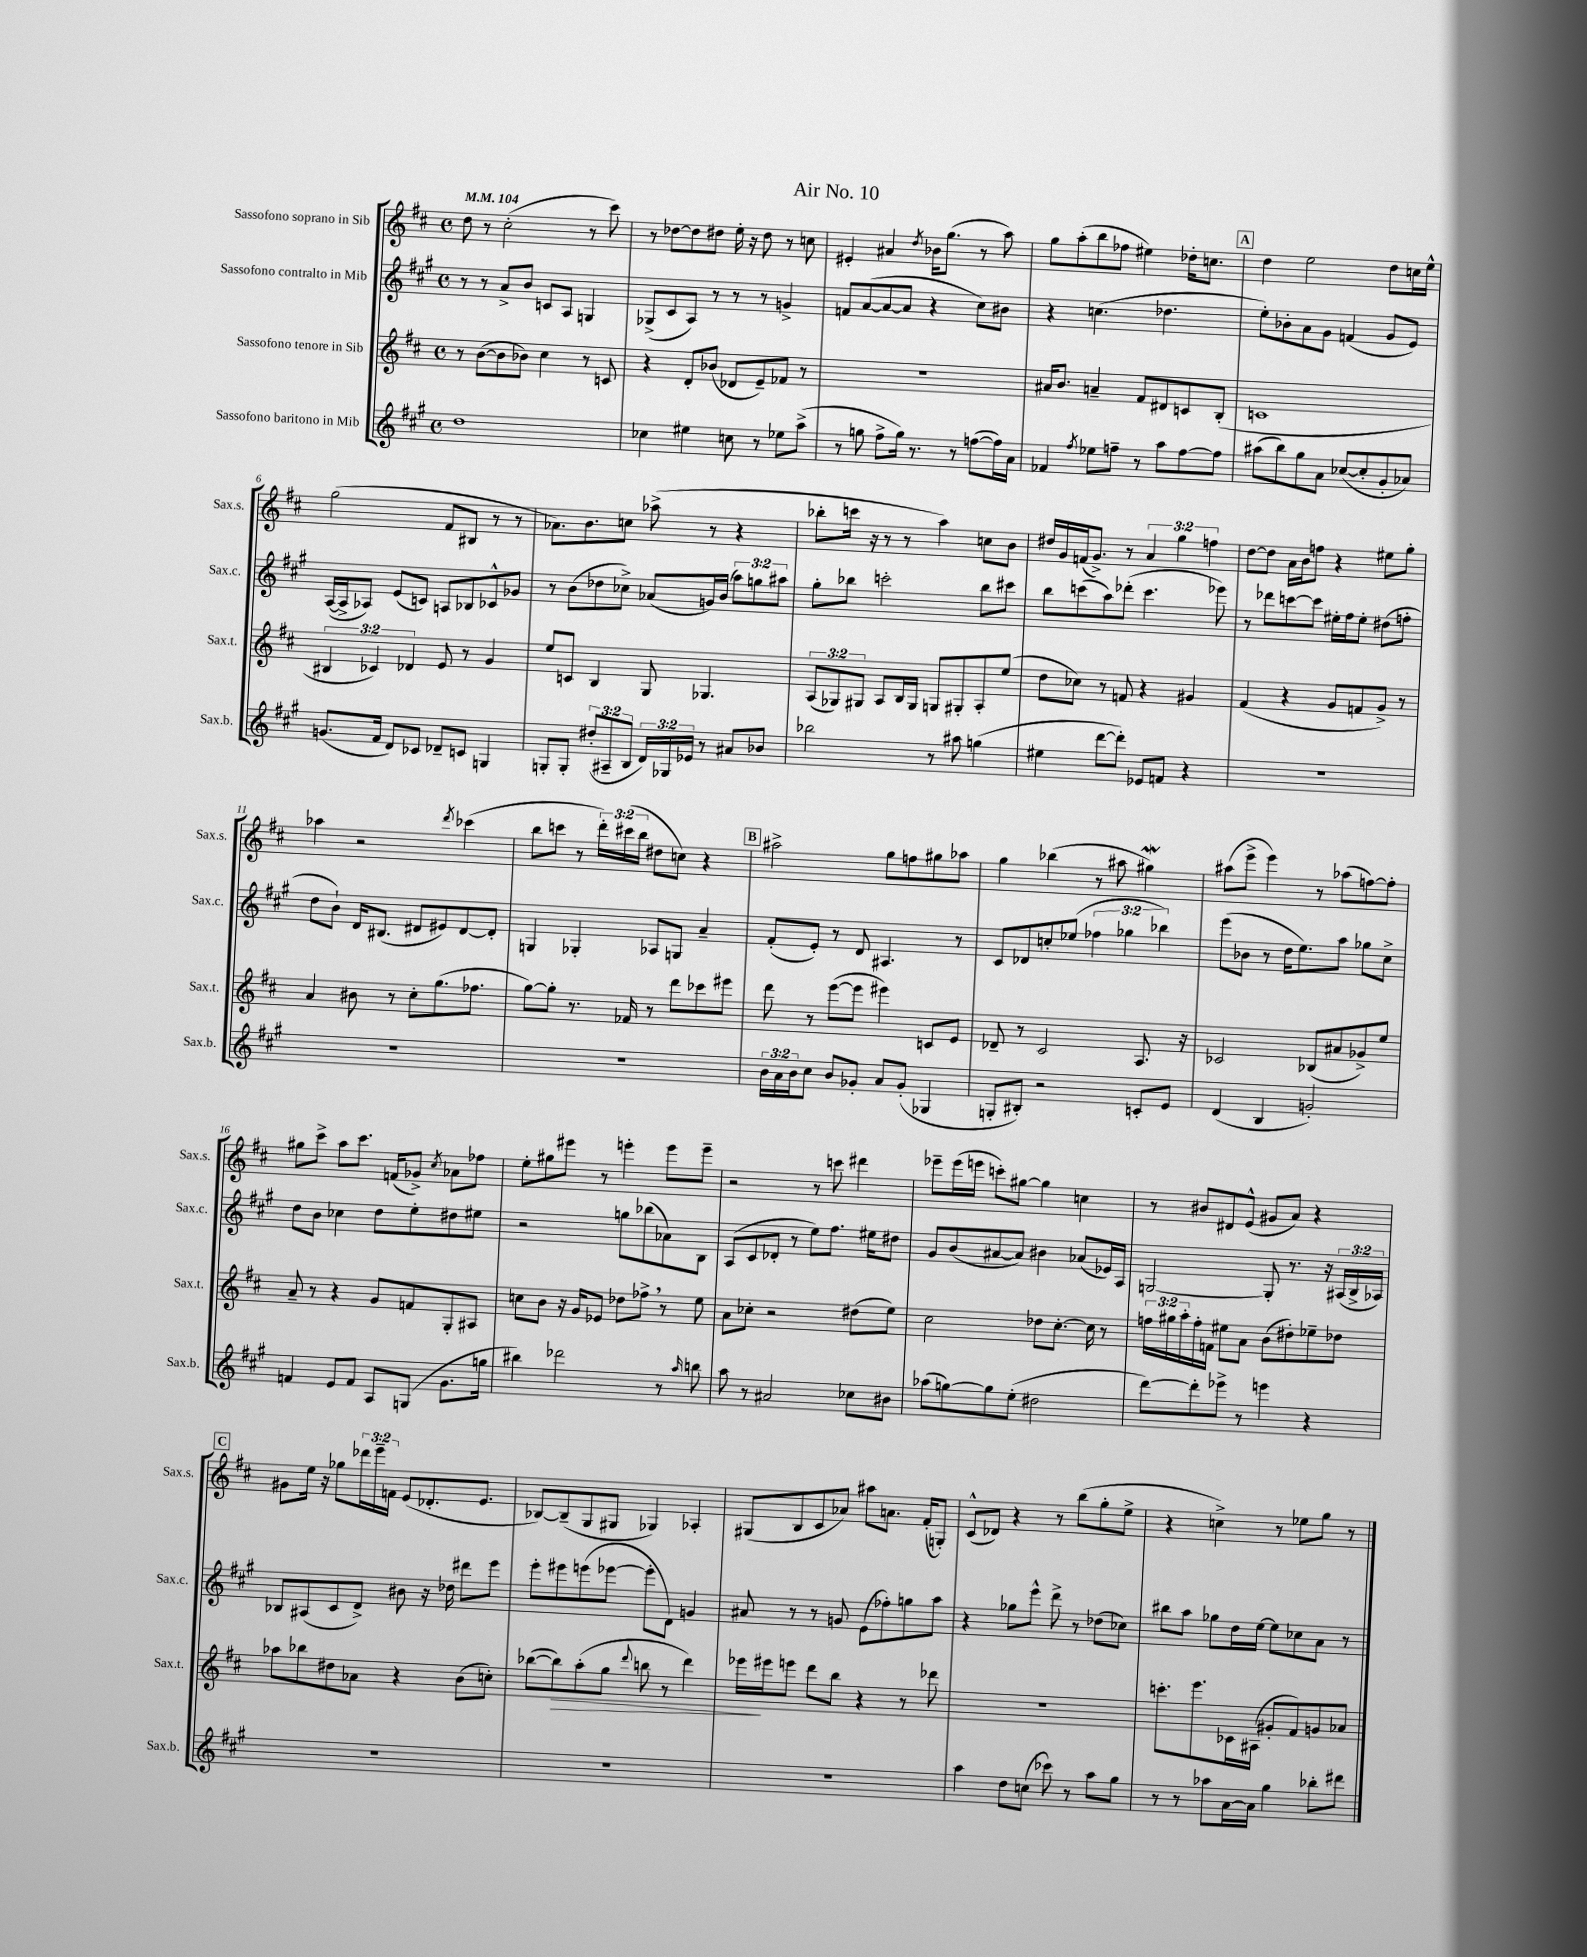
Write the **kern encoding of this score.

**kern	**kern	**kern	**kern
*staff4	*staff3	*staff2	*staff1
*clefG2	*clefG2	*clefG2	*clefG2
*k[f#c#g#]	*k[f#c#]	*k[f#c#g#]	*k[f#c#]
*M4/4	*M4/4	*M4/4	*M4/4
*met(c)	*met(c)	*met(c)	*met(c)
*MM104	*MM104	*MM104	*MM104
1dd	8r	8r	8dd
.	([8b	8r	8r
.	8b]	8a^	(2cc#'
.	8b-)	8b	.
.	4cc#	8c	.
.	.	8A	.
.	8r	4G	8r
.	8c	.	8ccc#)
=	=	=	=
4cc-	4r	(8G-^	8r
.	.	8c#	[8dd-
4ee#	8d'	8A)	8dd-]
.	(8b-	8r	8dd#
8cc	8d-	8r	16ee'
.	.	.	16r
8r	8e~)	8r	8dd#
8ee-	8f-	4g^	8r
(8aa^	8r	.	8cc
=	=	=	=
8r	1r	8f	4e#'
8gg	.	([8a	.
8ff#^	.	8a_	4a#
16gg)	.	8a]	.
8.r	.	.	.
.	.	.	8qdd
.	.	4r	16b-
.	.	.	(8.gg
8r	.	.	.
([8ff	.	8cc#)	8r
16ff])	.	8b#	8aa)
16a	.	.	.
=	=	=	=
4f-	16a#	4r	8gg
.	8.b	.	.
.	.	.	(8aa'
8qff#	.	.	.
8ee-	4a~	(4.cc	8bb
8ff~	.	.	8ff-
8r	8f#	.	4ee#)
8aa	8d#	4.dd-	.
[8ff	8c	.	16dd-'
.	.	.	8.cc
8ff]	(8B'	.	.
=	=	=	=
(8aa#	1c	8ee')	4dd
8bb)	.	8b-'	.
8gg#	.	8a	2ee
8a	.	8g#	.
([8cc-	.	(4f	.
8cc-']	.	.	.
8g#'	.	8g#	8dd
8a-)	.	8e)	16cc
.	.	.	16ee^^
=	=	=	=
(8.g	6B#	([16A	(2gg
.	.	16A^]	.
.	.	8A-)	.
.	6c-)	.	.
16f#	.	.	.
8d)	.	(8e	.
.	6d-	.	.
8c-	.	8c)	.
8d-~	8e	8A	8f#
8c	8r	8B-	8B#
4G	4g	8c-^^	8r
.	.	8g-	8r
=	=	=	=
8G'	8ee	8r	8.a-)
8G'	8c	(8b	.
.	.	.	8.b
(12dd#'	4B	8dd-	.
12A#~	.	.	.
.	.	8cc-^)	8cc
12B	.	.	.
24d)	8G	(8a-	(8aa-^
24G-	.	.	.
24e-	.	.	.
8r	4.G-	16g)	8r
.	.	(16b	.
8a#	.	12aa)	4r
.	.	12gg	.
8b-	.	.	.
.	.	12aa#	.
=	=	=	=
2bb-	(12A	8gg#'	8bb-'
.	12G-)	.	.
.	.	8bb-	16ccc
.	12G#	.	.
.	.	.	16r
.	8A	2ccc'	8r
.	16B	.	8r
.	16G#	.	.
8r	8G	.	4aa)
8aa#	8G#'	.	.
(4gg	8A'	8bb-	8cc
.	(8ee	8ccc#	8b
=	=	=	=
4ee#	8dd	8bb	16dd#
.	.	.	16g
.	8cc-)	(8ccc	(16f
.	.	.	8.g^)
[8ddd	8r	8aa)	.
8ddd'])	8f	(8ddd-'	8r
8e-	4r	4.ccc	6a
8f	.	.	.
.	.	.	6gg
4r	4g#	.	.
.	.	.	6ff
.	.	8eee-)	.
=	=	=	=
1r	(4f#	8r	[8dd
.	.	8ddd-	8dd]
.	4r	[8ccc	16a
.	.	.	16b
.	.	8ccc]	8ff
.	8g	16ee#'	4r
.	.	16ff#	.
.	8f	8ee#'	.
.	8g^)	(8dd#	8ee#
.	8r	8ff'	8gg'
=	=	=	=
1r	4a	8dd	4aa-
.	.	8b`)	.
.	8b#	16d	2r
.	.	(8.B#	.
.	8r	.	.
.	8cc#'	8d#	.
.	(8.gg	8e#)	.
.	.	.	8qddd
.	.	[8d#	(4ccc-
.	8.ff-	.	.
.	.	8d#']	.
=	=	=	=
1r	[8gg)	4G	8bb
.	8gg']	.	8ccc
.	8.r	4G-'	8r
.	.	.	24ddd')
.	.	.	(24ccc#
.	16f-	.	.
.	.	.	24bb
.	8r	8A-	8dd#
.	8ddd	8G	8cc)
.	8ccc-	4a~	4r
.	8eee#	.	.
=	=	=	=
24b	8ddd	(8f#'	2aa#^
24a	.	.	.
24b	.	.	.
8cc#	8r	8e')	.
8b	([8eee	8r	.
8g-'	8eee]	8d	.
8a	4eee#)	4.A#	8gg
(8g-'	.	.	8ff
4G-	8c	.	8gg#
.	8e	8r	8aa-
=	=	=	=
8G'	8d-~	8c#	4gg
8B#')	8r	8d-	.
2r	2c#	8cc'	(4bb-
.	.	(8ee-	.
.	.	6ff-	8r
.	.	.	8aa#
.	.	6gg-	.
8c'	8.A	.	4gg#)
.	.	6bb-)	.
8e	.	.	.
.	16r	.	.
=	=	=	=
(4d	2c-	(8eee	(8aa#
.	.	8b-	8eee^
4B	.	8r	4eee)
.	.	16dd	.
.	.	8.ee)	.
2g')	(8B-	.	8r
.	8a#	8aa	(8aa-
.	8g-^)	8gg-	[8ff)
.	8ee	8cc#^	8ff']
=	=	=	=
4f	8a~	8dd	8gg#
.	8r	8b	8ccc#^
8e	4r	4cc-	8aa
8f	.	.	8.ccc#
8A	8g	8dd	.
.	.	.	(16f
(8G	8f	8ee'	8g-^)
.	.	.	8qcc#
8.g#	8G'	8dd#	8a-
.	8A#	8ee#	8ff-
16gg	.	.	.
=	=	=	=
4bb#)	8cc	2r	8ee'
.	8b	.	8gg#
2ddd-	16r	.	8eee#
.	16g	.	.
.	8e-	.	8r
.	8dd-	8gg	4eee'
.	8ff-^	(8bb-	.
8r	8r	8a-)	8eee
16qqaa	.	.	.
8bb	8ee	8B	8eee~
=	=	=	=
8aa	8a	(8A	2r
8r	8cc-'	8c#	.
2a#	2r	8d-'	.
.	.	8r	.
.	.	8ee)	8r
.	.	8.ff#	8ccc
8cc-	(8dd#	.	4ddd#
.	.	16ee#	.
8b#	8ee)	8dd#	.
=	=	=	=
(8aa-	2cc#	8g#	8eee-~
[8gg)	.	(8b	(16eee-
.	.	.	16eee
8gg]	.	[8a#	8ccc')
(8ee'	.	8a#])	[8gg#
2dd#	8dd-	4b#	4gg#]
.	[8.cc#'	.	.
.	.	(8a-	4cc
.	16cc#]	.	.
.	8r	16e-)	.
.	.	16A	.
=	=	=	=
[8ddd)	24ff	[2G	8r
.	24gg#	.	.
.	24aa'	.	.
8ddd']	16ff'	.	8b#
.	16f	.	.
8eee-^	8ee#	.	8d#
8r	8a	.	(8e^^
4eee	(8b	8G']	8g#
.	8dd#')	8.r	8a)
4r	8ee-~	.	4r
.	.	16r	.
.	8dd-	(24A#	.
.	.	24B^	.
.	.	24A-)	.
=	=	=	=
1r	8aa-	8B-	8g#
.	8bb-	(8A#	16ee
.	.	.	16r
.	8dd#	8c#	8gg-
.	8a-	8d^)	24ddd-
.	.	.	24eee~
.	.	.	24f
.	4r	8b#	(8e
.	.	16r	8.d-'
.	.	16dd-	.
.	(8b	8ddd#	.
.	.	.	8.e
.	8cc')	8eee	.
=	=	=	=
1r	([8bb-	8eee'	[8B-)
.	8bb-])	8eee#	(8B-~]
.	(8aa'	(8eee	8G
.	8gg	[8eee-	8G#
.	8qqddd	.	.
.	8bb	8eee-']	4G-)
.	8r	8d)	.
.	4ddd)	4g	4A-'
=	=	=	=
1r	16eee-	8a#	(8G#
.	16eee#	.	.
.	8eee	8r	8B
.	8ddd	8r	8c#
.	8bb	8g	8a-)
.	4r	(8e	8aa#
.	.	8ff-')	8.a
.	8r	8gg	.
.	.	.	(16f#'
.	8ddd-	8aa	8G')
=	=	=	=
4aa	1r	4r	(8c#^^
.	.	.	8d-)
8dd	.	8gg-	4r
(8cc	.	8eee^^	.
8ccc-)	.	8ddd^	8r
8r	.	8r	(8bb
8aa	.	(8dd-	8gg'
8gg#	.	8cc-)	8ee^
=	=	=	=
8r	8.ccc'	8bb#	4r
8r	.	8aa	.
.	8.eee	.	.
8aa-	.	8gg-	4cc^)
[16a	16c-	16dd	.
16a]	(16A#	[16ee	.
4gg#	8g#'	8ee]	8r
.	8f#)	8cc-	8ee-
8bb-'	8g	8a	8gg
8ddd#	8a-	8r	8r
==	==	==	==
*-	*-	*-	*-
